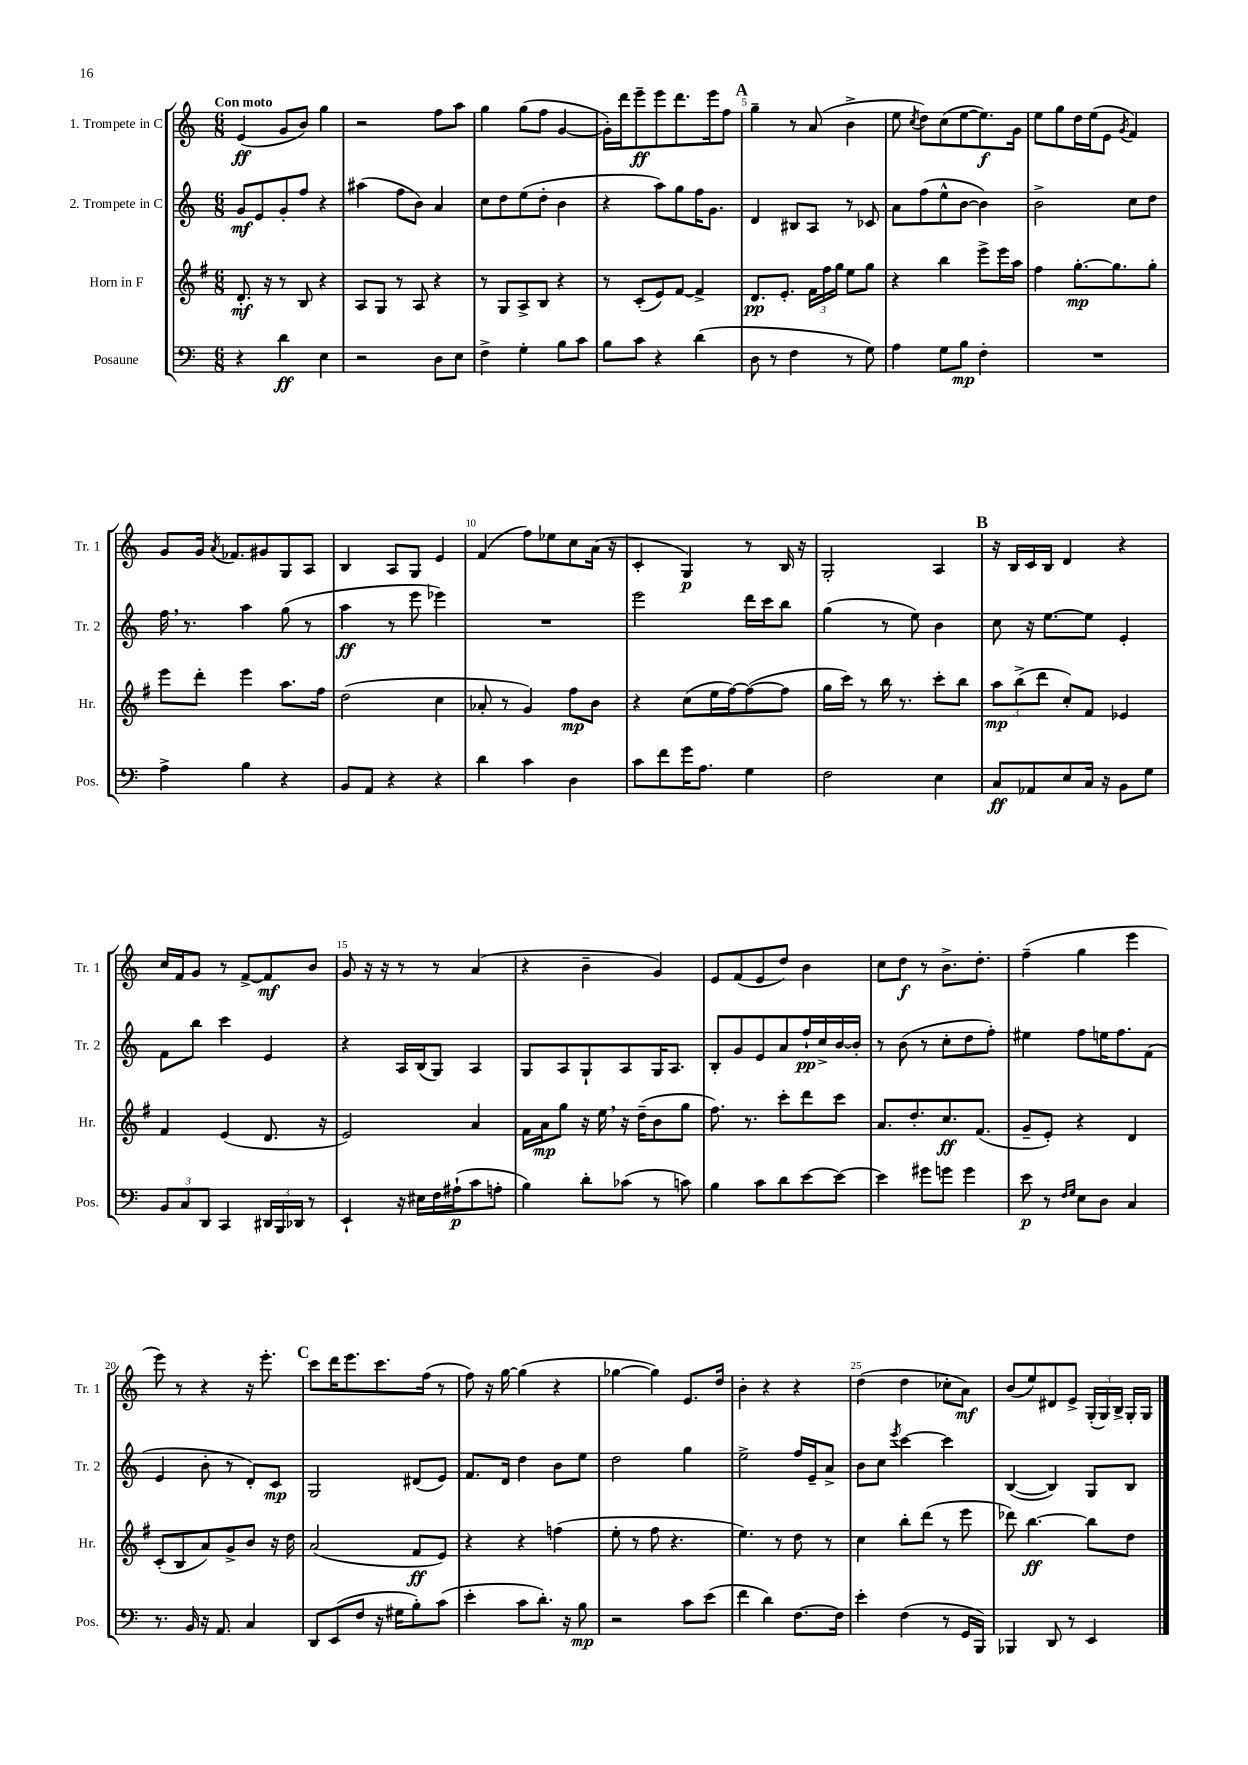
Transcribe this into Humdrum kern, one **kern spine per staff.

**kern	**kern	**kern	**kern
*staff4	*staff3	*staff2	*staff1
*clefF4	*clefG2	*clefG2	*clefG2
*k[]	*k[f#]	*k[]	*k[]
*M6/8	*M6/8	*M6/8	*M6/8
4r	8.d'/	8g/L	(4e/
.	.	8e/	.
.	16r	.	.
4d\	8r	8g'/	8g/L
.	8B/	8ff/J	8b/J)
4E\	4r	4r	4gg\
=	=	=	=
2r	8A/L	(4aa#\	2r
.	8G/J	.	.
.	8r	8ff\L	.
.	8A/	8b\J)	.
8D\L	4r	4a/	8ff\L
8E\J	.	.	8aa\J
=	=	=	=
4F^\	8r	8cc\L	4gg\
.	8G/L	8dd\	.
4G'\	8A^/	(8ee\	(8gg\L
.	8B/J	8dd'\J	8ff\J
8B\L	4r	4b\	[4g/
8c\J	.	.	.
=	=	=	=
8B\L	8r	4r	16g'\]LL)
.	.	.	16ddd\J
8c\J	(8c'/L	.	8eee~\
4r	8e/)	8aa\L)	8eee\
.	[8f#/J	8gg\	8.ddd\
(4d\	4f#^/]	16ff\K	.
.	.	8.g\J	16eee\k
.	.	.	8ff\J
=	=	=	=
8D\	8.d/L	4d/	4gg~\
8r	.	.	.
.	8.e'/J	.	.
4F\	.	8B#/L	8r
.	24f#\LL	8A/J	(8a/
.	24ff#\	.	.
.	24gg\JJ	.	.
8r	8ee\L	8r	4b^\
8G\)	8gg\J	8c-/	.
=	=	=	=
4A\	4r	8a\L	8ee\
.	.	.	8qcc/
.	.	(8ff\	8dd\L)
8G\L	4bb\	8ee^^\	(8cc\
8B\J	.	[8b\J	[8ee\
4F'\	8eee^\L	4b\])	8.ee\])
.	16eee\L	.	.
.	16aa\JJ	.	16g\Jk
=	=	=	=
2.r	4ff#\	2b^\	8ee\L
.	.	.	8gg\
.	[8.gg'\L	.	16dd\L
.	.	.	(16ee\J
.	.	.	8e\J
.	8.gg\]	.	.
.	.	.	8qg/
.	.	8cc\L	4f/)
.	8gg'\J	8dd\J	.
=	=	=	=
4A^\	8eee\L	16ff\	8g/L
.	.	8.r	.
.	8ddd'\J	.	16g/Jk
.	.	.	8qa/
.	.	.	8.f-/L
4B\	4eee\	4aa\	.
.	.	.	8g#/
4r	8.aa\L	(8gg\	8G/
.	.	8r	8A/J
.	16ff#\Jk	.	.
=	=	=	=
8BB/L	(2dd\	4aa\	4B/
8AA/J	.	.	.
4r	.	8r	8A/L
.	.	8eee\	8G/J
4r	4cc\	4eee-\)	4e/
=	=	=	=
4d\	8a-'/	2.r	(4f/
.	8r	.	.
4c\	4g/)	.	8ff\L)
.	.	.	8ee-\
4D\	8ff#\L	.	8cc\
.	8b\J	.	(16a\Jk
.	.	.	16r
=	=	=	=
8c\L	4r	2eee\	4c'/
8f\	.	.	.
16g\K	(8cc\L	.	4G/)
8.A\J	.	.	.
.	16ee\L	.	.
.	[16ff#\J)	.	.
4G\	(8ff#\_	16ddd\LL	8r
.	.	16ccc\J	.
.	8ff#\]J	8bb\J	16B/
.	.	.	16r
=	=	=	=
2F\	16gg\LL	(4gg\	2G'/
.	16ccc\JJ)	.	.
.	8r	.	.
.	16bb\	8r	.
.	8.r	.	.
.	.	8ee\)	.
4E\	8ccc'\L	4b\	4A/
.	8bb\J	.	.
=	=	=	=
8C/L	12aa\L	8cc\	16r
.	.	.	16B/LL
.	(12bb^\	.	.
8AA-/	.	16r	16c/
.	12ddd\J	.	.
.	.	[8.ee\L	16B/JJ
8E/	8cc'/L)	.	4d/
16C/Jk	8f#/J	8ee\]J	.
16r	.	.	.
8BB\L	4e-/	4e'/	4r
8G\J	.	.	.
=	=	=	=
12BB/L	4f#/	8f\L	16cc/LL
.	.	.	16f/J
12C/	.	.	.
.	.	8bb\J	8g/J
12DD/J	.	.	.
4CC/	(4e/	4ccc\	8r
.	.	.	[8f^/L
24DD#/LL	8.d/	4e/	8f/]
24BBB/	.	.	.
24DD-/JJ	.	.	.
8r	.	.	8b/J
.	16r	.	.
=	=	=	=
4EE`/	2e/)	4r	8g/
.	.	.	16r
.	.	.	16r
16r	.	16A/LL	8r
16E#\LL	.	(16B/J	.
16F\	.	8G/J)	8r
(16A#`\J	.	.	.
8c\	4a/	4A/	(4a/
8A'\J	.	.	.
=	=	=	=
4B\)	16f#\LL	8G/L	4r
.	16a\J	.	.
.	8gg\J	8A/	.
8d'\L	16r	8G`/	4b~\
.	16ee\	.	.
(8c-\J	16r	8A/	.
.	(16dd~\LK	.	.
8r	8b\	16G/K	4g/)
.	.	8.A/J	.
8c\)	8gg\J	.	.
=	=	=	=
4B\	8.ff#\)	8B'/L	8e/L
.	.	8g/	(8f/
.	8.r	.	.
8c\L	.	8e/	8e/
8d\	8ccc'\L	8a/	8dd/J)
[8e\	8ddd\	16ff`/L	4b\
.	.	16cc^/	.
8e\_J	8ccc\J	[16b/	.
.	.	16b'/]JJ	.
=	=	=	=
4e\]	8.a/L	8r	8cc\L
.	.	(8b\	8dd\J
.	8.dd'/	.	.
8g#\L	.	8r	8r
8g\J	8.cc/	8cc'\L	8.b^\L
4g\	.	8dd\	.
.	(8.f#/J	.	8.dd'\J
.	.	8ff'\J)	.
=	=	=	=
8e\	8g~/L	4ee#\	(4ff~\
8r	8e'/J)	.	.
16qqF/LL	.	.	.
16qqG/JJ	.	.	.
8E\L	4r	8ff\L	4gg\
8D\J	.	16ee\K	.
.	.	8.ff\	.
4C/	4d/	.	4eee\
.	.	(8f\J	.
=	=	=	=
8.r	(8c'/L	4e/	8eee\)
.	8B/	.	8r
16BB/	.	.	.
16r	8a/)	8b'\	4r
8.AA/	.	.	.
.	8g^/	8r	.
4C/	8b/J	8d'/L)	16r
.	.	.	8.eee'\
.	16r	8c/J	.
.	16dd\	.	.
=	=	=	=
8DD/L	(2a/	2G/	8ccc\L
(8EE/	.	.	16ddd\K
.	.	.	8.eee\
8F/J	.	.	.
16r	.	.	8.ccc\
16G#\LK	.	.	.
8B'\)	8f#/L	(8d#/L	.
.	.	.	(16ff\Jk
(8c\J	8e/J)	8e/J)	8r
=	=	=	=
4e'\	4r	8.f/L	8ff\)
.	.	.	16r
.	.	16d/Jk	[16gg\
8c\L	4r	4dd\	(4gg\]
8.d'\J)	.	.	.
.	(4ff\	8b\L	4r
16r	.	.	.
8B\	.	8ee\J	.
=	=	=	=
2r	8ee'\	2dd\	[4gg-\
.	8r	.	.
.	8ff#\	.	4gg-\])
.	4.r	.	.
8c\L	.	4gg\	8.e/L
(8e\J	.	.	.
.	.	.	16dd/Jk
=	=	=	=
4f\	4.ee\)	2ee^\	4b'\
4d\)	.	.	4r
.	8r	.	.
[8.F\L	8dd\	16ff/LL	4r
.	.	16e~/J	.
.	8r	8a^/J	.
16F\]Jk	.	.	.
=	=	=	=
4e'\	4cc\	8b\L	(4dd\
.	.	8cc\J	.
.	.	8qeee/	.
(4F\	8bb'\L	[4ccc\	4dd\
.	(8ddd\J	.	.
8r	8r	4ccc\]	8cc-'\L
16GG/LL	8eee\	.	8a\J)
16BBB/JJ)	.	.	.
=	=	=	=
4BBB-/	8ddd-\)	([4B/	(8b/L
.	[4.bb\	.	8ee/)
8DD/	.	4B/])	8d#/
8r	.	.	8e^/J
4EE/	8bb\]L	8G/L	(24G'/LL
.	.	.	24G/)
.	.	.	24B^/JJ
.	8dd\J	8B/J	16G'/LL
.	.	.	16G/JJ
==	==	==	==
*-	*-	*-	*-
